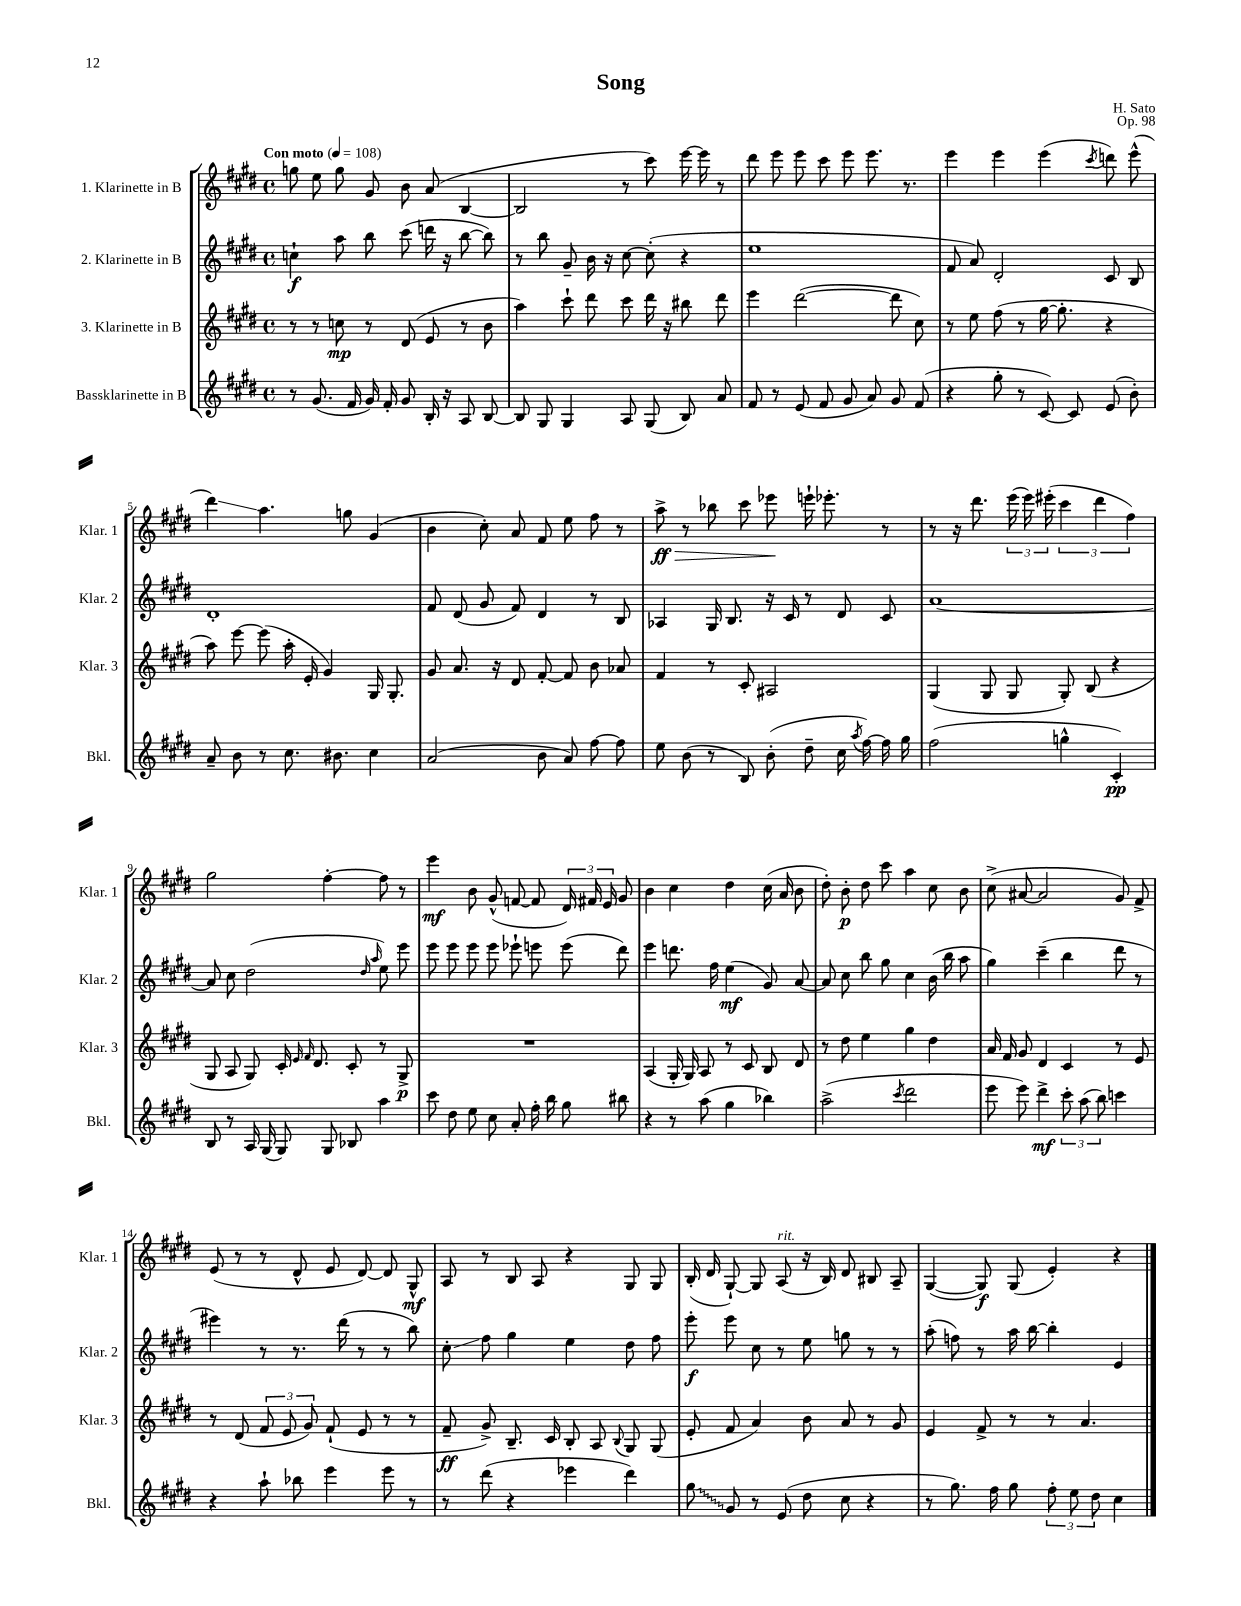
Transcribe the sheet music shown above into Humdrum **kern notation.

**kern	**kern	**kern	**kern
*staff4	*staff3	*staff2	*staff1
*clefG2	*clefG2	*clefG2	*clefG2
*k[f#c#g#d#]	*k[f#c#g#d#]	*k[f#c#g#d#]	*k[f#c#g#d#]
*M4/4	*M4/4	*M4/4	*M4/4
*met(c)	*met(c)	*met(c)	*met(c)
*MM108	*MM108	*MM108	*MM108
8r	8r	4cc`	8gg
(8.g#	8r	.	8ee
.	8cc	8aa	8gg
16f#	.	.	.
16g#)	8r	8bb	8g#
16f#'	.	.	.
8g#	(8d#	(8ccc#	8b
16B'	8e	16ddd	(8a
16r	.	16r	.
8A	8r	[8bb	[4B
[8B	8b	8bb])	.
=	=	=	=
8B]	4aa)	8r	2B]
8G#	.	8bb	.
4G#	8ccc#`	8g#~	.
.	8ddd#	16b	.
.	.	16r	.
8A	8ccc#	[8cc#	8r
(8G#	16ddd#	(8cc#']	8ccc#)
.	16r	.	.
8B)	8bb#	4r	[16eee
.	.	.	16eee]
8a	8ddd#	.	8r
=	=	=	=
8f#	4eee	1ee	8ddd#
8r	.	.	8eee
(8e	([2ddd#	.	8eee
8f#	.	.	8ccc#
8g#	.	.	8eee
8a)	.	.	8.eee
8g#	8ddd#]	.	.
.	.	.	8.r
(8f#	8cc#)	.	.
=	=	=	=
4r	8r	8f#	4eee
.	8ee	8a)	.
8gg#'	(8ff#	2d#'	4eee
8r	8r	.	.
[8c#)	[16gg#	.	(4eee
.	8.gg#']	.	.
8c#]	.	.	.
.	.	.	8qccc#
(8e	4r	8c#	8ddd)
8b')	.	8B	(8eee^^
=	=	=	=
8a~	8aa)	1d#'	4ddd#)
8b	[8eee	.	.
8r	(8eee]	.	4.aa
8.cc#	16aa'	.	.
.	16e'	.	.
.	4g#)	.	.
8.b#	.	.	.
.	.	.	8gg
4cc#	16G#	.	(4g#
.	8.G#'	.	.
=	=	=	=
(2a	8g#	8f#	4b
.	8.a	(8d#	.
.	.	8g#	8cc#')
.	16r	.	.
.	8d#	8f#)	8a
8b	[8f#'	4d#	8f#
8a)	8f#]	.	8ee
[8ff#	8b	8r	8ff#
8ff#]	8a-	8B	8r
=	=	=	=
8ee	4f#	4A-	8aa^
(8b	.	.	8r
8r	8r	16G#	8bb-
.	.	8.B	.
8B)	8c#'	.	8ccc#
(8b'	2A#	16r	8eee-
.	.	16c#	.
8dd#~	.	8r	16eee`
.	.	.	8.eee-'
16cc#	.	8d#	.
8qaa	.	.	.
[16ff#)	.	.	.
16ff#]	.	8c#	8r
16gg#	.	.	.
=	=	=	=
(2ff#	(4G#	[1a	8r
.	.	.	16r
.	.	.	8.ddd#
.	8G#	.	.
.	8G#	.	(24eee
.	.	.	24eee)
.	.	.	(24eee#'
4gg^^	8G#')	.	6ccc#
.	(8B	.	.
.	.	.	6ddd#
4c#')	4r	.	.
.	.	.	6ff#)
=	=	=	=
8B	8G#	8a]	2gg#
8r	8A	8cc#	.
16A	8G#)	(2dd#	.
(16G#	.	.	.
8G#)	16c#'	.	.
.	16qqe	.	.
.	16qqf#	.	.
.	8.d#	.	.
8G#	.	.	[4ff#'
8B-	8c#'	.	.
.	.	16qqdd#	.
.	.	16qqaa	.
4aa	8r	8ee)	8ff#]
.	8G#^	8eee	8r
=	=	=	=
8ccc#	1r	8eee	4eee
8dd#	.	8eee	.
8ee	.	8eee	8b
8cc#	.	8eee	(8g#^^
8a'	.	8eee-`	[8f
16ff#'	.	8eee	8f]
16bb	.	.	.
8gg#	.	(8eee	24d#)
.	.	.	24f#
.	.	.	24e
8bb#	.	8ddd#)	8g#
=	=	=	=
4r	(4A	4eee	4b
8r	16G#'	8.ddd	4cc#
.	16G#)	.	.
(8aa	8A	.	.
.	.	16ff#	.
4gg#	8r	(4ee	4dd#
.	8c#	.	.
4bb-)	8B	8g#)	(16cc#
.	.	.	16a
.	8d#	[8a	8b
=	=	=	=
(2aa^	8r	8a]	8dd#')
.	8dd#	8cc#	8b'
.	4ee	8bb	8dd#
.	.	8gg#	8ccc#
8qccc#	.	.	.
2ddd#	4gg#	4cc#	4aa
.	4dd#	(16b	8cc#
.	.	16bb	.
.	.	8aa	8b
=	=	=	=
8eee	16a	4gg#)	(8cc#^
.	16f#	.	.
8eee)	8g#	.	[8a#
4ddd#^	4d#	(4ccc#~	2a#]
12ccc#'	4c#	4bb	.
(12aa	.	.	.
12bb)	.	.	.
4ccc	8r	8ddd#	8g#)
.	8e	8r	8f#^
=	=	=	=
4r	8r	4eee#)	(8e
.	(8d#	.	8r
8aa`	12f#	8r	8r
.	12e	.	.
8bb-	.	8.r	8d#^^
.	12g#)	.	.
4eee	(8f#`	.	8e
.	.	(16ddd#	.
.	8e	8r	[8d#)
8eee	8r	8r	8d#]
8r	8r	8bb)	8G#^^
=	=	=	=
8r	8f#~	8cc#'	8A
(8ddd#	8g#^)	8ff#	8r
4r	8.B~	4gg#	8B
.	.	.	8A
.	16c#	.	.
4eee-	8B'	4ee	4r
.	8A	.	.
.	8qqB	.	.
4ddd#)	8G#	8dd#	8G#
.	(8G#	8ff#	8G#
=	=	=	=
8gg#	8e'	8eee'	(16B'
.	.	.	16d#
8g#	8f#	8eee	[8G#`)
8r	4a)	8cc#	8G#]
(8e	.	8r	(8A
8dd#	8b	8ee	16r
.	.	.	16B)
8cc#	8a	8gg	8d#
4r	8r	8r	8B#
.	8g#	8r	8A~
=	=	=	=
8r	4e	(8aa'	([4G#
8.gg#)	.	8ff)	.
.	8f#^	8r	8G#])
16ff#	.	.	.
8gg#	8r	16aa	(8G#
.	.	[16bb	.
12ff#'	8r	4bb']	4e')
12ee	.	.	.
.	4.a	.	.
12dd#	.	.	.
4cc#	.	4e	4r
==	==	==	==
*-	*-	*-	*-
